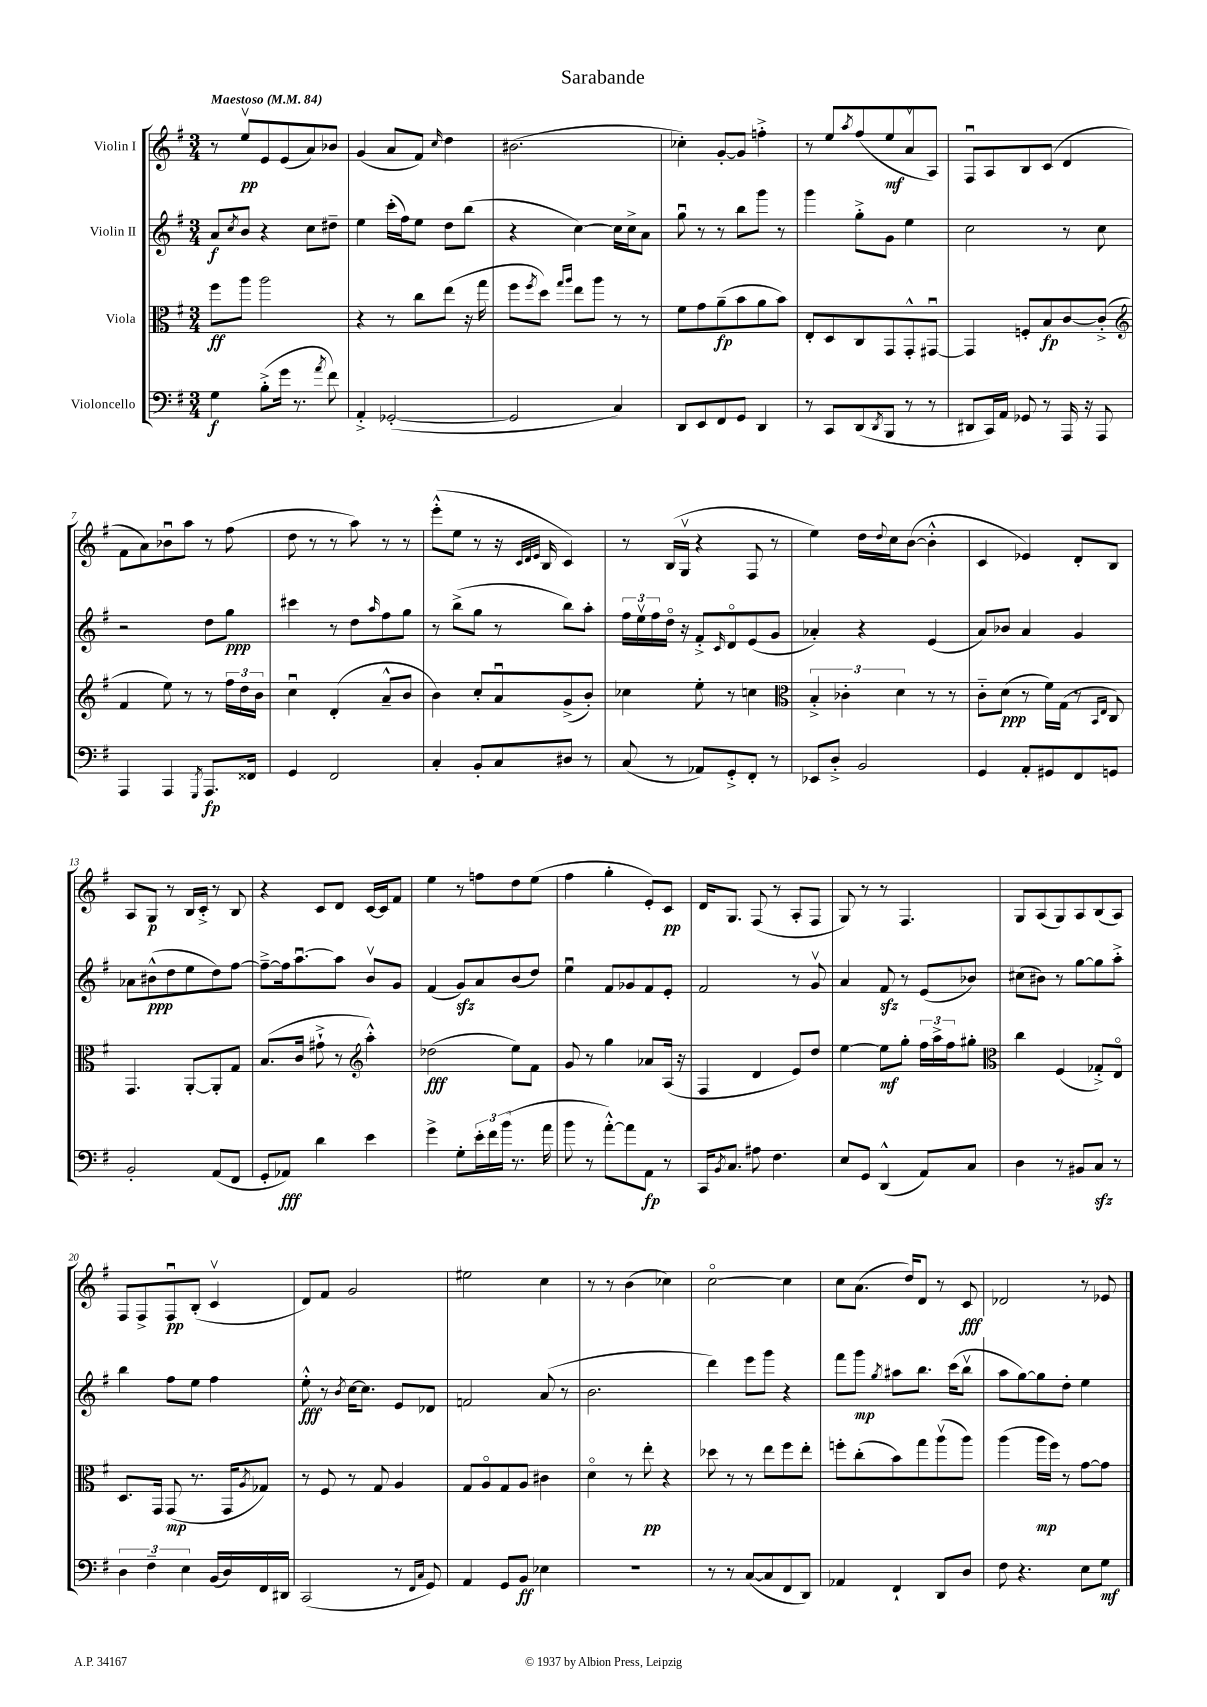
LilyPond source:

\header { title = "Sarabande" }
<<
\new StaffGroup <<
\new Staff = "s0" \with { instrumentName = "Violin I" } {
    \clef treble \key g \major \numericTimeSignature \time 3/4 \tempo "Maestoso" 4 = 84
    r8 e''8\upbow\pp e'8 e'8( a'8) bes'8 |
    g'4( a'8 fis'8) \grace { c''16 } d''4 |
    bis'2.( |
    ces''4-.) g'8~-. g'8 f''4-.-> |
    r8 e''8 \acciaccatura { a''8 } fis''8( e''8\mf a'8\upbow a8) |
    fis8\downbow a8 b8 c'8( d'4 |
    fis'8 a'8) bes'8\downbow a''8 r8 fis''8( |
    d''8 r8 r8 a''8) r8 r8 |
    e'''8-.-^( e''8 r8 r16 \grace { c'32 d'32 e'32 } b16 c'4) |
    r8 b16( g16\upbow r4 fis8 r8 |
    e''4) d''16 \appoggiatura { d''8 } c''16 b'8~( b'4-.-^ |
    c'4 ees'4) d'8-. b8 |
    a8 g8\p r8 b16 c'16-.-> r8 b8 |
    r4 c'8 d'8 c'16~ c'16 fis'8 |
    e''4 r8 f''8 d''8 e''8( |
    fis''4 g''4-. e'8-.) c'8\pp |
    d'16 g8. fis8( r8 a8-. fis8 |
    g8) r8 r8 fis4. |
    g8 a8( g8) a8 b8( a8) |
    fis8 fis8-> fis8\downbow\pp b8-.( c'4\upbow |
    d'8) fis'8 g'2 |
    eis''2 c''4 |
    r8 r8 b'4( ces''4) |
    c''2~\flageolet c''4 |
    c''8 a'8.( d''16) d'8 r8 c'8\fff |
    des'2 r8 ees'8 \bar "|." |
}
\new Staff = "s1" \with { instrumentName = "Violin II" } {
    \clef treble \key g \major \numericTimeSignature \time 3/4
    a'8\f \acciaccatura { c''8 } b'8 r4 c''8 dis''8-- |
    e''4 c'''16-.( fis''16) e''8 d''8 b''8( |
    r4 c''4~) c''16 c''16-> a'8 |
    g''8\downbow r8 r8 b''8 g'''8 r8 |
    g'''4 g''8-.-> g'8 e''4 |
    c''2 r8 c''8 |
    r2 d''8 g''8\ppp |
    cis'''4 r8 d''8 \grace { a''16 } fis''8 g''8 |
    r8 b''8->( g''8 r8 b''8) a''8-. |
    \tuplet 3/2 { fis''16 e''16\upbow fis''16 } d''16\flageolet r16 fis'8-.-> \grace { c'16 } d'8\flageolet e'8( g'8 |
    aes'4-.) r4 e'4( |
    a'8) bes'8 a'4 g'4 |
    aes'8 bis'8-^\ppp( d''8 e''8 d''8) fis''8~ |
    fis''8~---> fis''16 a''8.~\downbow a''8 b'8\upbow g'8 |
    fis'4( g'8\sfz) a'8 b'8( d''8) |
    e''4\downbow fis'8 ges'8 fis'8 e'8-. |
    fis'2 r8 g'8\upbow |
    a'4 fis'8\sfz r8 e'8( bes'8) |
    cis''8( bis'8) r8 g''8~ g''8 a''8-.-> |
    b''4 fis''8 e''8 fis''4 |
    e''8-.-^\fff r8 \acciaccatura { b'8 } c''16~ c''8. e'8 des'8 |
    f'2 a'8( r8 |
    b'2. |
    d'''4) e'''8 g'''8 r4 |
    fis'''8 g'''8\mp \acciaccatura { g''8 } ais''8 b''8. c'''16( b''8\upbow |
    a''8 g''8~) g''8 d''8-. e''4 \bar "|." |
}
\new Staff = "s2" \with { instrumentName = "Viola" } {
    \clef alto \key g \major \numericTimeSignature \time 3/4
    fis''8\ff a''8 a''2 |
    r4 r8 c''8 e''8( r16 g''16 |
    fis''8 \acciaccatura { fis''8 } d''8) \grace { g''16 a''16 } e''8 a''8 r8 r8 |
    fis'8 g'8 a'8--\fp( b'8 a'8 b'8) |
    e8-. d8 c8 g,8 g,8-.-^ gis,8~\downbow |
    gis,4 f8-. b8\fp c'8~ c'8-.->( |
    \clef treble fis'4 e''8) r8 r8 \tuplet 3/2 { fis''16 d''16 b'16 } |
    c''4\downbow d'4-.( a'8---^ b'8 |
    b'4) c''8-. a'8\downbow g'8->( b'8-.) |
    ces''4 e''8-. r8 c''4 |
    \clef alto \tuplet 3/2 { b4-.-> ces'4-. d'4 } r8 r8 |
    c'8-_ d'8\ppp( r8 fis'16) g16( r8 \grace { b,16 e16 } c8) |
    g,4. a,8~-. a,8-. g8 |
    b8.( c'16 gis'8-!-> r8 \clef treble a''4-.-^) |
    des''2\fff( e''8) fis'8 |
    g'8 r8 g''4 aes'8 a16( r16 |
    fis4 d'4 e'8) d''8 |
    e''4~ e''8\mf g''8-. \tuplet 3/2 { fis''16 a''16-> fis''16 } gis''8-. |
    \clef alto c''4 fis4( ges8-.->) e8\flageolet |
    d8. g,16 g,8\mp( r8. g,16 \acciaccatura { a8 } ges8) |
    r8 fis8 r8 g8 a4 |
    g8 a8\flageolet g8 a8 cis'4 |
    d'4\flageolet r8 e''8-.\pp r4 |
    des''8 r8 r8 e''8 fis''8 e''8-. |
    f''8-. c''8-.( b'8) g''8 a''8\upbow( a''8) |
    a''4( a''16\mp fis''16) r8 g'8~ g'8 \bar "|." |
}
\new Staff = "s3" \with { instrumentName = "Violoncello" } {
    \clef bass \key g \major \numericTimeSignature \time 3/4
    g4\f b8-.->( g'16 r8. \acciaccatura { a'8 } fis'8) |
    a,4-.-> ges,2~-.( |
    ges,2 c4) |
    d,8 e,8 fis,8 g,8 d,4 |
    r8 c,8 d,8( \acciaccatura { d,8 } b,,8 r8 r8 |
    dis,8 c,16) a,16 ges,8 r8 a,,16 r16 a,,8 |
    a,,4 a,,4 \acciaccatura { g,,8 } a,,8.\fp fisis,16 |
    g,4 fis,2 |
    c4-. b,8-. c8 dis8 r8 |
    c8( r8 aes,8) g,8-.-> fis,8-. r8 |
    ees,8 d8-.-> b,2 |
    g,4 a,8-. gis,8 fis,8 g,8 |
    b,2-. a,8( fis,8 |
    g,8-. aes,8\fff) d'4 e'4 |
    g'4-> g8-. \tuplet 3/2 { e'16-. fis'16 b'16( } r8. a'16 |
    b'8 r8 a'8~-.-^) a'8 a,8\fp r8 |
    c,16 \acciaccatura { b,8 } c8. ais8 fis4. |
    e8 g,8 d,4-^( a,8) c8 |
    d4 r8 bis,8 c8\sfz r8 |
    \tuplet 3/2 { d4 fis4-- e4 } b,16( d16) fis,16 dis,16 |
    c,2( r8 \grace { fis,16 c16 } g,8) |
    a,4 g,8 b,8\ff ees4 |
    R2. |
    r8 r8 c8~( c8 fis,8 d,8) |
    aes,4 fis,4-! d,8 d8 |
    fis8 r4. e8 g8\mf \bar "|." |
}
>>
>>
